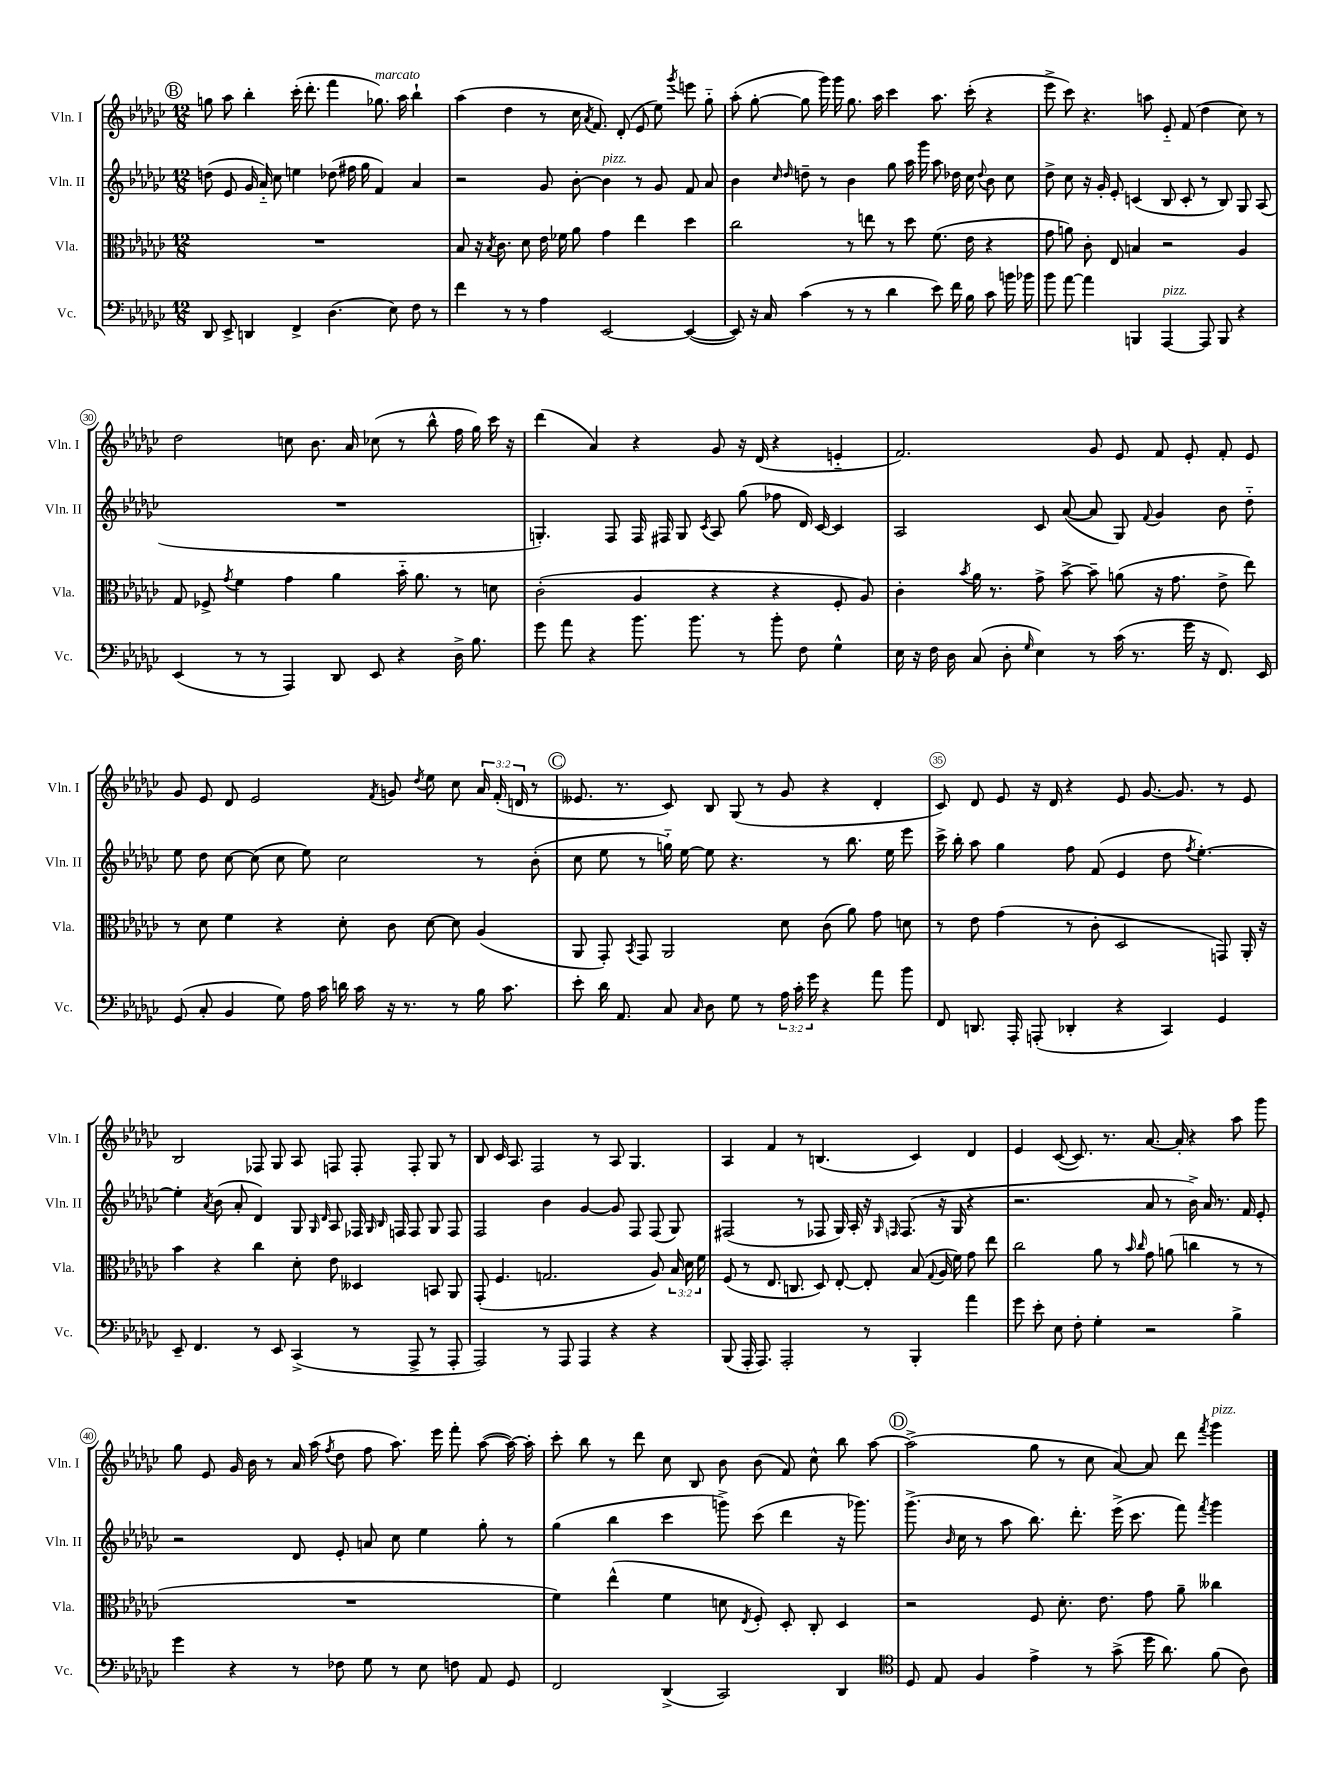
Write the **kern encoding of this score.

**kern	**kern	**kern	**kern
*part4	*part3	*part2	*part1
*staff4	*staff3	*staff2	*staff1
*I"Vc.	*I"Vla.	*I"Vln. II	*I"Vln. I
*I'Vc.	*I'Vla.	*I'Vln. II	*I'Vln. I
*clefF4	*clefC3	*clefG2	*clefG2
*k[b-e-a-d-g-c-]	*k[b-e-a-d-g-c-]	*k[b-e-a-d-g-c-]	*k[b-e-a-d-g-c-]
*M12/8	*M12/8	*M12/8	*M12/8
!!LO:REH:place=s1:t=B
=26	=26	=26	=26
8DD-/	1.r	(8ddn\	8ggn\
8EE-^/	.	8e-/	8aa-\
4DDn/	.	16g-/	4bb-'\
.	.	16a-/)	.
.	.	8cc-\	.
4FF^/	.	4een\	(16ccc-'\
.	.	.	8.ddd-'\
(4.D-\	.	(8dd-X\	4fff\
.	.	16ff#X\	.
.	.	16gg-\	.
!	!	!	!LO:TX:a:i:t=marcato
.	.	4f/)	8.gg-X\)
8E-\)	.	.	.
.	.	.	16aa-\
8F\	.	4a-/	4bb-`\
8r	.	.	.
=27	=27	=27	=27
4f\	8B-/	2r	(4aa-\
.	16r	.	.
.	8qB-/	.	.
.	8.c-\	.	.
8r	.	.	4dd-\
8r	8d-\	.	.
4A-\	16e-\	8g-/	8r
.	16f-X\	.	.
.	8a-\	[8b-'\	16cc-\
.	.	.	8qa-/
.	.	.	8.f/)
!	!	!LO:TX:a:i:t=pizz.	!
[2EE-/	4g-\	4b-\]	.
.	.	.	(8d-'/
.	4ee-\	8r	8e-/
.	.	8g-/	8ee-\)
.	.	.	8qggg-/
(4EE-/_	4dd-\	8f/	8eeen\
.	.	8a-/	8gg-\
=28	=28	=28	=28
8EE-/])	2cc-\	4b-\	(8aa-'\
16r	.	.	[8gg-'\
16C-/	.	.	.
.	.	16qqcc-/	.
.	.	16qqdd-/	.
(4c-\	.	8ddn~\	8gg-\]
.	.	8r	16ggg-\)
.	.	.	16ggg-\
8r	8r	4b-\	8.gg-\
8r	8een\	.	.
.	.	.	16aa-\
4d-\	8r	8gg-\	4ccc-\
.	8dd-\	16aa-\	.
.	.	16ggg-\	.
8e-\)	(8.f\	8aa-\	8.aa-\
16f\	.	16dd-X\	.
16B-\	16e-\	16cc-\	(16ccc-'\
.	.	8qqdd-/	.
8c-\	4r	8b-\	4r
16bn\	.	8cc-\	.
16b-X\	.	.	.
=29	=29	=29	=29
8b-\	8g-\	8dd-^\	8eee-^\
[8a-\	8an\)	8cc-\	8ccc-\)
4a-\]	8c-'\	16r	4.r
.	.	16g-'/	.
.	8E-/	8e-'/	.
4BBBn/	4Bn/	(4cn/	.
.	.	.	8aan\
!LO:TX:a:i:t=pizz.	!	!	!
[4AAA-/	2r	8B-/	8e-/
.	.	8c'/	(8f/
8AAA-/]	.	8r	4dd-\
8BBB/	.	8B-/)	.
4r	4A-/	8G-/	8cc-\)
.	.	(8A-/	8r
!!LO:LB:g=z
=30	=30	=30	=30
(4EE-/	8G-/	1.r	2dd-\
.	8F-X^/	.	.
.	8qg-/	.	.
8r	4f\	.	.
8r	.	.	.
4AAA-/)	4g-\	.	8ccn\
.	.	.	8.b-\
8DD-/	4a-\	.	.
.	.	.	16a-/
8EE-/	.	.	(8cc-X\
4r	16b-\	.	8r
.	8.a-\	.	.
.	.	.	8bb-^^\
16D-^\	8r	.	16ff\
8.B-\	.	.	16gg-\)
.	8dn\	.	16ccc-\
.	.	.	16r
=31	=31	=31	=31
8g-\	(2c-'\	4.Gn'/)	(4ddd-\
8a-\	.	.	.
4r	.	.	4a-/)
.	.	8F/	.
8.b-\	4A-/	16F/	4r
.	.	16F#X/	.
.	.	8G/	.
8.b-\	.	.	.
.	.	8qc-/	.
.	4r	8A-/	8g-/
8r	.	(8gg-\	16r
.	.	.	(16d-/
8b-'\	4r	8ff-X\	4r
8F\	.	16d-/)	.
.	.	[16c-/	.
4G-^^\	8F'/	4c-/]	4en/
.	8A-/)	.	.
=32	=32	=32	=32
16E-\	4c-'\	2A-/	2.f/)
16r	.	.	.
16F\	.	.	.
16D-\	.	.	.
.	8qb-/	.	.
(8C-/	16a-\	.	.
.	8.r	.	.
8D-'\	.	.	.
16qqG-/	.	.	.
4E-\)	8g-^\	8c-/	.
.	[8b-^\	([8a-/	.
8r	8b-~\]	8a-/]	8g-/
(16c-\	(8an\	8G-/)	8e-/
8.r	.	.	.
.	.	8qqf/	.
.	16r	4g-/	8f/
.	8.g-\	.	.
16g-\	.	.	8e-'/
16r	.	.	.
8.FF/)	8e-^\	8b-\	8f'/
.	8ee-\)	8dd-\	8e-/
16EE-/	.	.	.
!!LO:LB:g=z
=33	=33	=33	=33
(8GG-/	8r	8ee-\	8g-/
8C-'/	8d-\	8dd-\	8e-/
4BB-/	4f\	[8cc-\	8d-/
.	.	(8cc-\]	2e-/
8G-\)	4r	8cc-\	.
16A-\	.	8ee-\)	.
16c-\	.	.	.
16dn\	8d-'\	2cc-\	.
16c-\	.	.	.
.	.	.	8qf/
16r	8c-\	.	8gn/
8.r	.	.	.
.	.	.	8qdd-/
.	[8d-\	.	8ee-\
8r	8d-\]	.	8cc-\
16B-\	(4A-/	8r	24a-/
.	.	.	(24f'/
8.c-\	.	.	.
.	.	.	24dn/
.	.	(8b-'\	8r
!!LO:REH:place=s1:t=C
=34	=34	=34	=34
8e-'\	8AA-/	8cc-\	8.e--X/
16d-\	8GG-'/)	8ee-\	.
8.AA-/	.	.	8.r
.	8qBB-/	.	.
.	8GG-/	8r	.
8C-/	2AA-/	16ggn\)	8c-/)
.	.	[16ee-\	.
16qqC-/	.	.	.
8D-\	.	8ee-\]	8B-/
8G-\	.	4.r	(8G-/
8r	.	.	8r
24A-\	8d-\	.	8g-/
24c-'\	.	.	.
24g-\	.	.	.
4r	(8c-\	8r	4r
.	8a-\)	8.bb-\	.
8a-\	8g-\	.	4d-'/
.	.	16ee-\	.
8b-\	8dn\	8eee-\	.
=35	=35	=35	=35
8FF/	8r	16ccc-^\	8c-/)
.	.	16bb-'\	.
8.DDn/	8e-\	8aa-\	8d-/
.	(4g-\	4gg-\	8e-/
16AAA-'/	.	.	.
(8AAAn'/	.	.	16r
.	.	.	16d-/
4DD-X'/	8r	8ff\	4r
.	8c-'\	(8f/	.
4r	2D-/	4e-/	8e-/
.	.	.	[8.g-/
4CC-/)	.	8dd-\	.
.	.	.	8.g-/]
.	.	8qff/	.
.	.	[4.ee-'\)	.
4GG-/	8GGn/)	.	8r
.	16AA-'/	.	8e-/
.	16r	.	.
!!LO:LB:g=z
=36	=36	=36	=36
8EE-~/	4b-\	4ee-'\]	2B-/
4.FF/	.	.	.
.	.	8qa-/	.
.	4r	(8b-\	.
.	.	8a-'/	.
8r	4cc-\	4d-/)	8F-X/
8EE-/	.	.	8G-/
(4CC-^/	8d-'\	8G-/	8A-/
.	.	16qqG-/	.
.	.	16qqd-/	.
.	8e-\	8A-/	8Fn/
8r	4D--X/	16F-X/	8F'/
.	.	16qqG-/	.
.	.	16qqB-/	.
.	.	16Fn/	.
8AAA-^/	.	8F/	8F'/
8r	8BBn/	8G-/	8G-/
8AAA-'/	8AA-/	8F/	8r
=37	=37	=37	=37
2AAA-/)	(8GG-'/	2F/	8B-/
.	4.F/	.	16c-/
.	.	.	8.A-/
.	.	.	2F/
8r	2.Gn/	4b-\	.
8AAA-/	.	.	.
4AAA-/	.	[4g-/	.
.	.	.	8r
4r	.	8g-/]	8A-/
.	.	8F/	4.G-/
4r	8A-/)	(8F/	.
.	24B-/	8G-/)	.
.	24d-\	.	.
.	24f\	.	.
=38	=38	=38	=38
(8BBB-/	(8F/	(2F#X/	4A-/
16AAA-'/	8r	.	.
8.AAA-/)	.	.	.
.	8.E-/	.	4f/
2AAA-'/	.	.	.
.	8.Cn/	.	.
.	.	8r	8r
.	8D-/)	8F-X/	(4.Bn/
.	[8E-'/	16G-/)	.
.	.	16A-'/	.
8r	8E-'/]	16r	.
.	.	16qqG-/	.
.	.	16qqFn/	.
.	.	(8.F/	.
4BBB-'/	(8B-/	.	4c-/)
.	8qqG-/	.	.
.	16A-/	16r	.
.	16f\)	16G-/	.
4a-\	8g-\	4r	4d-/
.	8ee-\	.	.
=39	=39	=39	=39
8g-\	2cc-\	2.r	4e-/
8e-'\	.	.	.
8E-\	.	.	([8c-/
8F'\	.	.	8.c-/])
4G-'\	8a-\	.	.
.	.	.	8.r
.	8r	.	.
.	16qqb-/	.	.
.	16qqcc-/	.	.
2r	8g-\	8a-/	[8.a-/
.	(8an\	8r	.
.	.	.	16a-'/]
.	4ccn\	16b-^\)	4r
.	.	16a-/	.
.	.	8.r	.
4B-^\	8r	.	8aa-\
.	.	16f/	.
.	8r	8e-'/	8ggg-\
!!LO:LB:g=z
=40	=40	=40	=40
4g-\	1.r	2r	8gg-\
.	.	.	8e-/
4r	.	.	16g-/
.	.	.	16b-\
.	.	.	8r
8r	.	8d-/	16a-/
.	.	.	(16aa-\
.	.	.	8qff/
8F-X\	.	8e-'/	8dd-\
8G-\	.	8an/	8ff\
8r	.	8cc-\	8.aa-\)
8E-\	.	4ee-\	.
.	.	.	16eee-\
8Fn\	.	.	8fff'\
8AA-/	.	8gg-'\	([8aa-\
8GG-/	.	8r	16aa-\_)
.	.	.	16aa-'\]
=41	=41	=41	=41
2FF/	4f\)	(4gg-\	8ccc-'\
.	.	.	8bb-\
.	(4ee-^^\	4bb-\	8r
.	.	.	8ddd-\
(4DD-^/	4f\	4ccc-\	8cc-\
.	.	.	8B-/
2CC-/)	8dn\	8gggn^\)	8b-\
.	8qE-/	.	.
.	8F'/)	(8ccc-\	(8b-\
.	8D-'/	4ddd-\	8f/)
.	8C-'/	.	8cc-^^\
4DD-/	4D-/	16r	8bb-\
.	.	8.ggg-X\)	.
.	.	.	[8aa-\
!!LO:REH:place=s1:t=D
=42	=42	=42	=42
*clefC4	*	*	*
8D-/	2r	(8.ggg-^\	(2aa-^\]
8E-/	.	.	.
.	.	16qqb-/	.
.	.	16cc-\	.
4F/	.	8r	.
.	.	8aa-\	.
4e-^\	8F/	8.bb-\)	8gg-\
.	8.d-'\	.	8r
.	.	8.ddd-'\	.
8r	.	.	8cc-\
.	8.e-\	.	.
(8g-^\	.	(16eee-^\	[8a-/)
.	.	8.ccc-\	.
16dd-\	8g-\	.	8a-/]
8.a-\)	.	.	.
.	8a-~\	8fff\)	8ddd-\
.	.	8qfff/	8qfff/
!	!	!	!LO:TX:a:i:t=pizz.
(8f\	4cc--X\	4ggg-\	4ggg-\
8A-\)	.	.	.
==	==	==	==
*-	*-	*-	*-
